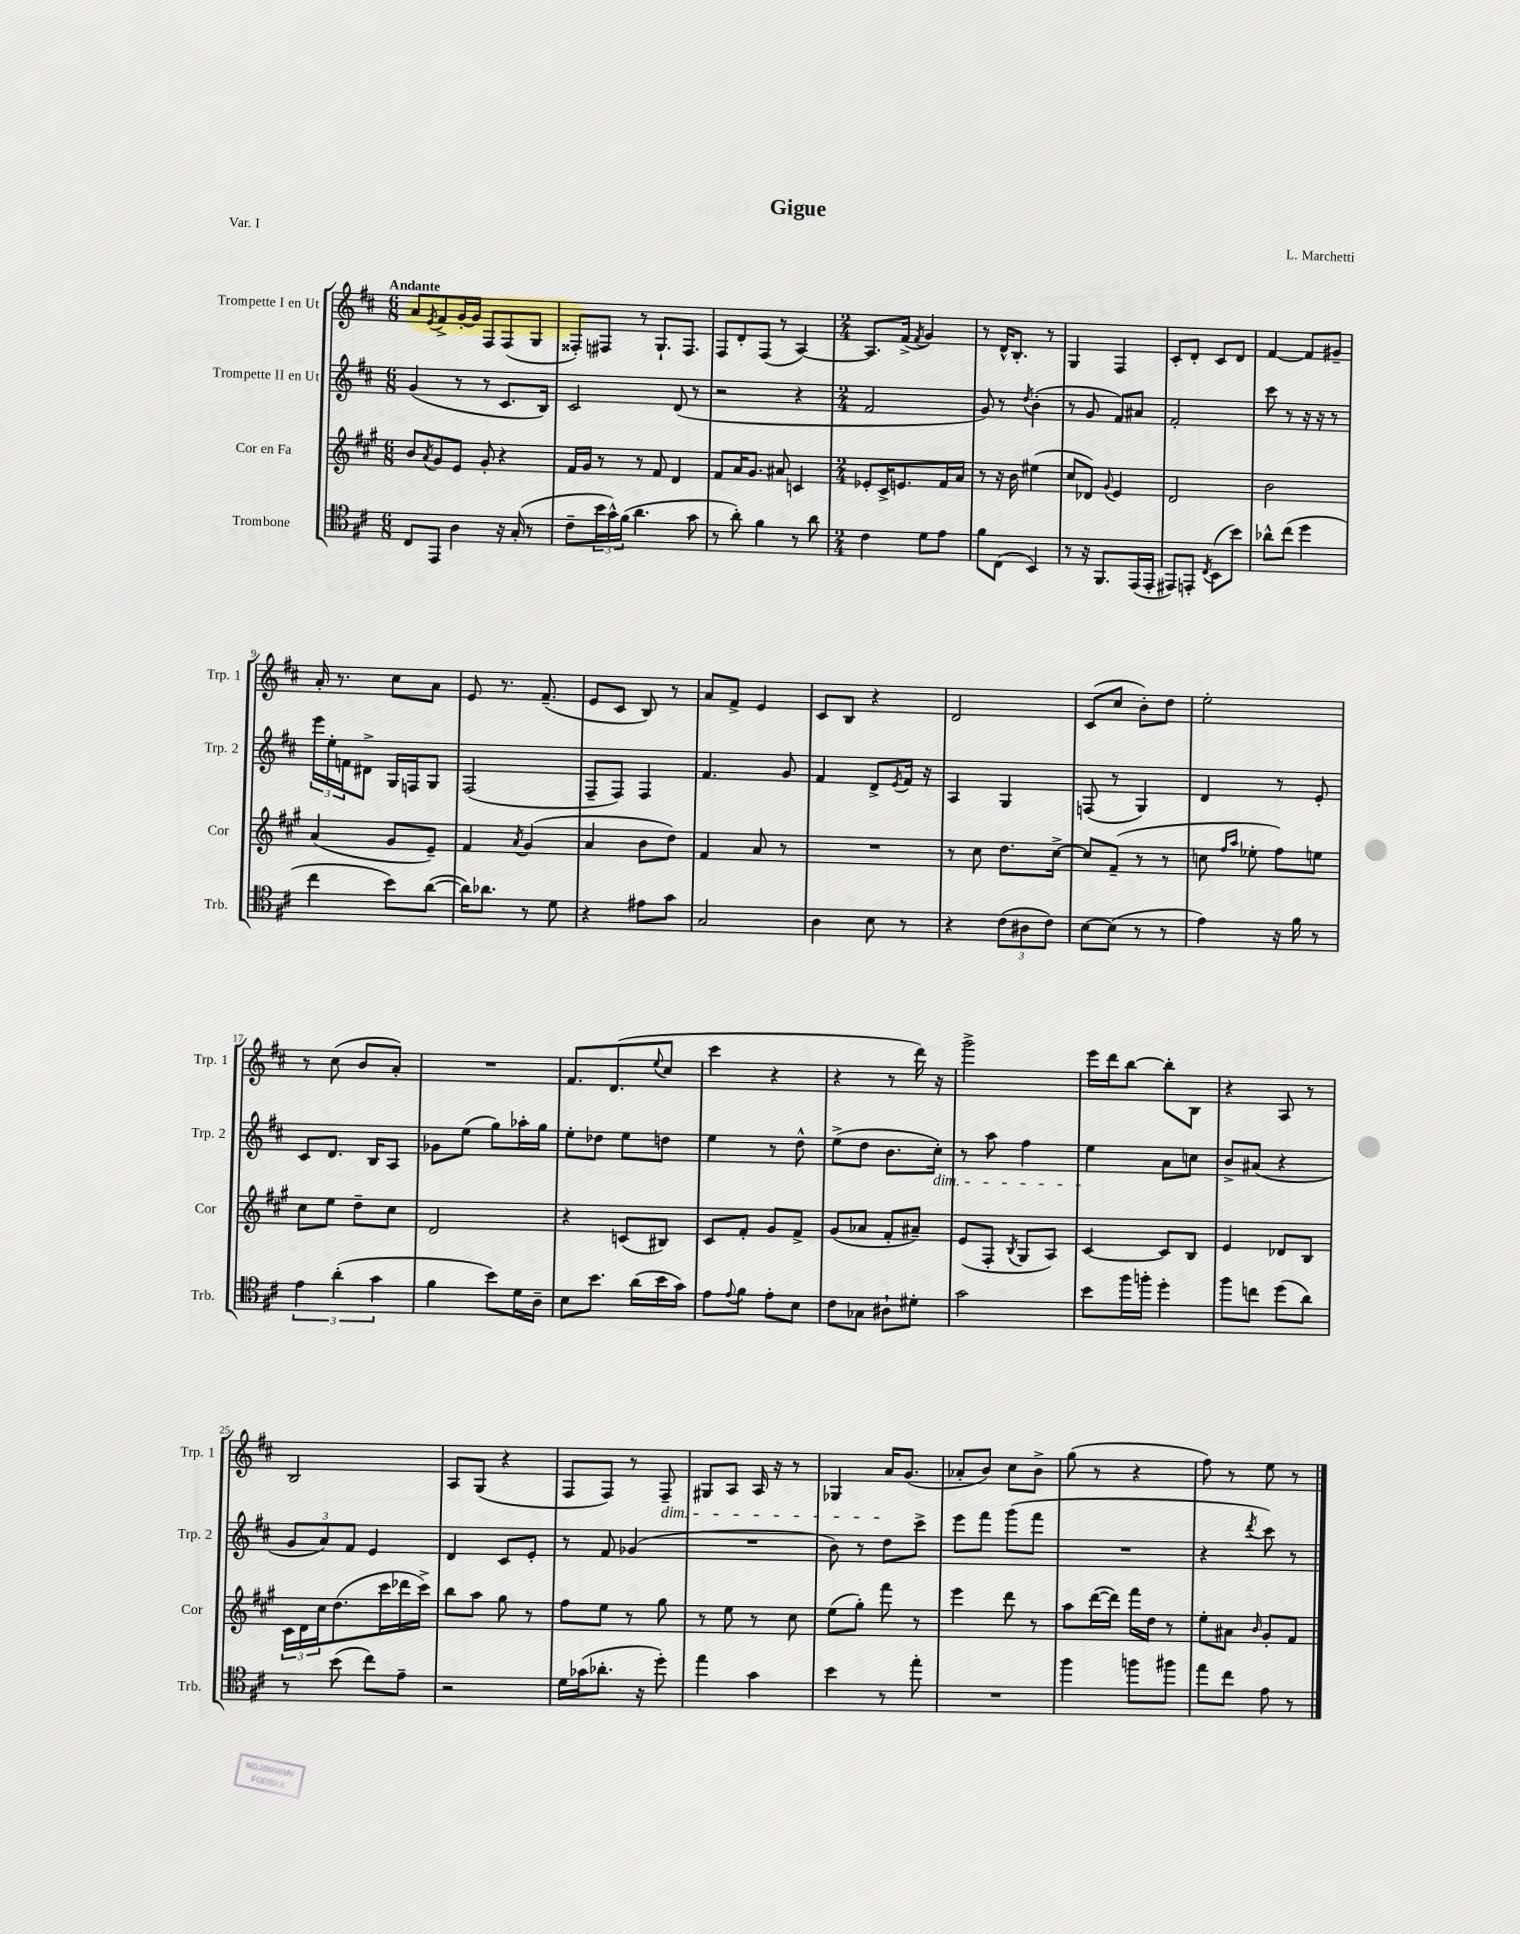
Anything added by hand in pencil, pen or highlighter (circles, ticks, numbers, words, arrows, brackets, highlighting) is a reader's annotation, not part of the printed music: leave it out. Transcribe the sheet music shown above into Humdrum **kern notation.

**kern	**kern	**kern	**kern
*part4	*part3	*part2	*part1
*staff4	*staff3	*staff2	*staff1
*I"Trombone	*I"Cor en Fa	*I"Trompette II en Ut	*I"Trompette I en Ut
*I'Trb.	*I'Cor	*I'Trp. 2	*I'Trp. 1
*clefC4	*clefG2	*clefG2	*clefG2
*k[f#c#]	*k[f#c#g#]	*k[f#c#]	*k[f#c#]
*M6/8	*M6/8	*M6/8	*M6/8
=1	=1	=1	=1
!	!	!	!LO:TX:a:B:t=Andante
8C#/L	8b/L	(4g/	8a/L
.	8qa/	.	8qe/
8EE/J	8g#/	.	8f#^/
4A\	8e/J	8r	[16g'/L
.	.	.	16g/JJ]
.	8g#'/	8r	8F#/L
16r	4r	8.c#/L	(8F#/
(16G'/	.	.	.
8r	.	.	8G/J
.	.	16B/Jk)	.
=2	=2	=2	=2
8c#~\L	16f#/LL	2c#/	8F##X'/L)
.	16g#/JJ	.	.
24b\L	8r	.	8F#X/J
24g^^\)	.	.	.
(24f#\JJ	.	.	.
4.a\	8r	.	8r
.	8f#/	.	8.G`/L
.	4d/	(8d/	.
.	.	.	8.F#/J
8g\	.	8r	.
=3	=3	=3	=3
8r	8f#/L	2r	8F#/L
8a'\)	16a/K	.	8d'/
.	8.g#/J	.	.
4f#\	.	.	(8F#/J
.	8a#X/	.	8r
8r	4cn/	4r	[4A/)
8a\	.	.	.
=4	=4	=4	=4
*M2/4	*M2/4	*M2/4	*M2/4
4c#\	8e-X'/L	2f#/	8.A/L]
.	16c#^/K	.	.
.	8.en/	.	(16f#^/Jk
.	.	.	8qf#/
8d\L	.	.	4g/)
8e\J	16f#/L	.	.
.	16a/JJ	.	.
=5	=5	=5	=5
8f#\L	8r	8g/)	8r
(8C#\J	16r	8r	16d^^/KL
.	16b\	.	8.B'/J
.	.	8qdd/	.
4BB/)	(4ee#X\	(4b'\	.
.	.	.	8r
=6	=6	=6	=6
8r	8cc#/L	8r	4G/
16r	8d-X/J)	8g/	.
8.FF#/L	.	.	.
.	8qqg#/	.	.
.	4e/	8f#/L)	4F#/
(16EE/L	.	8a#X/J	.
16EE'/JJ	.	.	.
=7	=7	=7	=7
8EE#X/L)	2d/	2f#'/	8c#'/L
8EEn'/J	.	.	8d'/J
8qC#/	.	.	.
(8BB\L	.	.	8c#/L
8b\J)	.	.	8d/J
=8	=8	=8	=8
8a-X^^\L	2b\	8ccc#\	[4f#/
(8cc#\J	.	8r	.
4dd\	.	16r	8f#/L]
.	.	16r	.
.	.	8r	8g#X~/J
!!LO:LB:g=z
=9	=9	=9	=9
4cc#\	(4a/	24eee\LL	16a'/
.	.	24ee'\	.
.	.	.	8.r
.	.	24fn\J	.
.	.	8d#X^\J	.
8b\L)	8g#/L	16G/LL	8cc#\L
.	.	16Fn/J	.
([8a\J	8e~/J)	8G/J	8a\J
=10	=10	=10	=10
16a\KL])	4f#/	(2F#/	8e/
8.a-X\J	.	.	.
.	.	.	8.r
.	8qa/	.	.
8r	(4g#/	.	.
.	.	.	(8.f#~/
8d\	.	.	.
=11	=11	=11	=11
4r	4a/	8F#~/L	8e/L
.	.	8F#/J)	8c#/J
8e#X\L	8b\L	4F#/	8B/)
8g\J	8dd\J)	.	8r
=12	=12	=12	=12
2G/	4f#/	4.f#/	8a/L
.	.	.	8f#^/J
.	8a/	.	4e/
.	8r	8g/	.
=13	=13	=13	=13
4A\	2r	4f#/	8c#/L
.	.	.	8B/J
8B\	.	8d^/L	4r
.	.	8qe/	.
8r	.	16f#/Jk	.
.	.	16r	.
=14	=14	=14	=14
4r	8r	4A/	2d/
.	8cc#\	.	.
(12c#\L	8.dd\L	4G/	.
12A#X\	.	.	.
12c#\J)	.	.	.
.	[16cc#^\Jk	.	.
=15	=15	=15	=15
[8B\L	8cc#/L]	(8Fn/	(8c#/L
(8B\J]	(8f#~/J	8r	8cc#/J
8r	8r	4G/)	8b'\L)
8r	8r	.	8dd\J
=16	=16	=16	=16
4e\)	8ccn\	4d/	2ee'\
.	16qqff#/LL	.	.
.	16qqaa/JJ	.	.
.	8ee-X'\	.	.
16r	8ff#\L)	8r	.
16f#\	.	.	.
8r	8een\J	8e'/	.
!!LO:LB:g=z
=17	=17	=17	=17
6e\	8cc#\L	8c#/L	8r
.	8ee\J	8.d/J	(8cc#\
(6a'\	.	.	.
.	8dd~\L	.	8b/L
.	.	16B/KL	.
6g\	.	.	.
.	8cc#\J	8A/J	8a'/J)
=18	=18	=18	=18
4f#\	2d/	8g-X\L	2r
.	.	(8ee\J	.
8b\L)	.	8gg\L)	.
16d\L	.	16aa-X'\L	.
16A~\JJ	.	16gg\JJ	.
=19	=19	=19	=19
8B\L	4r	8ee'\L	8.f#/L
8.b\J	.	8dd-X\J	.
.	.	.	(8.d/
.	(8cn/L	8ee\L	.
(16a\LL	.	.	.
.	.	.	8qqee/
16b\	8B#X/J)	8ddn\J	8cc#/J
16g\JJ)	.	.	.
=20	=20	=20	=20
8e\L	8c#/L	4ee\	4ccc#\
8qqe/	.	.	.
8f#\J	8f#'/J	.	.
8e'\L	8g#/L	8r	4r
8B\J	8f#^/J	8dd^^\	.
=21	=21	=21	=21
8c#\L	(8g#/L	(8ee^\L	4r
8G-X\J	8a-X/J	8dd\J	.
8A#X`\L	8f#'/L	8.b\L	8r
8d#X'\J	8a#X~/J)	.	16ddd\)
!	!	!LO:TX:b:i:t=dim.	!
.	.	16cc#'\Jk)	16r
=22	=22	=22	=22
2g\	(8e/L	8r	2ggg^\
.	8F#'/J	8aa\	.
.	8qB/	.	.
.	8G#/L	4ff#\	.
.	8A/J)	.	.
=23	=23	=23	=23
8b\L	[4c#/	4ee\	16eee\LL
.	.	.	16ddd\J
16ff#\L	.	.	[8bb\J
16ffn'\JJ	.	.	.
4dd'\	8c#/L]	8a\L	8bb'\L]
.	8B/J	8ccn\J	8B\J
=24	=24	=24	=24
8ff#\L	4e/	8b^/L	4r
8ccn\J	.	(8a#X/J	.
(8dd\L	8d-X/L	4r	8A/
8a\J)	8B/J	.	8r
!!LO:LB:g=z
=25	=25	=25	=25
8r	24c#\LL	12g/L	2B/
.	24d\	.	.
.	24cc#\J	12a/)	.
(8b\	(8.dd\	.	.
.	.	12f#/J	.
8cc#\L)	.	4e/	.
.	16ccc#\L	.	.
8e~\J	16ddd-X\	.	.
.	16ccc#^\JJ)	.	.
=26	=26	=26	=26
2r	8bb\L	4d/	8A/L
.	8aa\J	.	(8G/J
.	8gg#\	8c#/L	4r
.	8r	8e'/J	.
=27	=27	=27	=27
16d\LL	8ff#\L	8r	8F#/L
(16g-X\J	.	.	.
8.a-X'\J	8ee\J	8f#/	8F#/J)
.	8r	(4g-X/	8r
16r	.	.	.
!	!	!	!LO:TX:b:i:t=dim.
8dd'\)	8gg#\	.	8F#~/
=28	=28	=28	=28
4ee\	8r	2r	8G#X/L
.	8ee\	.	8A/J
4g\	8r	.	16A/
.	.	.	16r
.	8cc#\	.	8r
=29	=29	=29	=29
4b\	(8ee\L	8b\)	4G-X/
.	8gg#'\J)	8r	.
8r	8fff#\	8dd\L	16a/KL
.	.	.	(8.g/J
8ee'\	8r	8ccc#^\J	.
=30	=30	=30	=30
2r	4eee\	8eee\L	8a-X'/L
.	.	8fff#\J	8b/J)
.	8ddd\	(8ggg\L	8cc#\L
.	8r	8fff#\J	8b^\J
=31	=31	=31	=31
4ff#\	8aa\L	2r	(8gg\
.	([16ddd\L	.	8r
.	16ddd\JJ])	.	.
8ffn\L	16fff#\LL	.	4r
.	16dd\JJ	.	.
8ff#X\J	8r	.	.
=32	=32	=32	=32
8ee\L	8ee'\L	4r	8ff#\)
8cc#\J	8a#X\J	.	8r
.	16qqb/	8qddd/	.
8e\	8g#'/L	8ccc#\)	8ee\
8r	8f#/J	8r	8r
==	==	==	==
*-	*-	*-	*-
